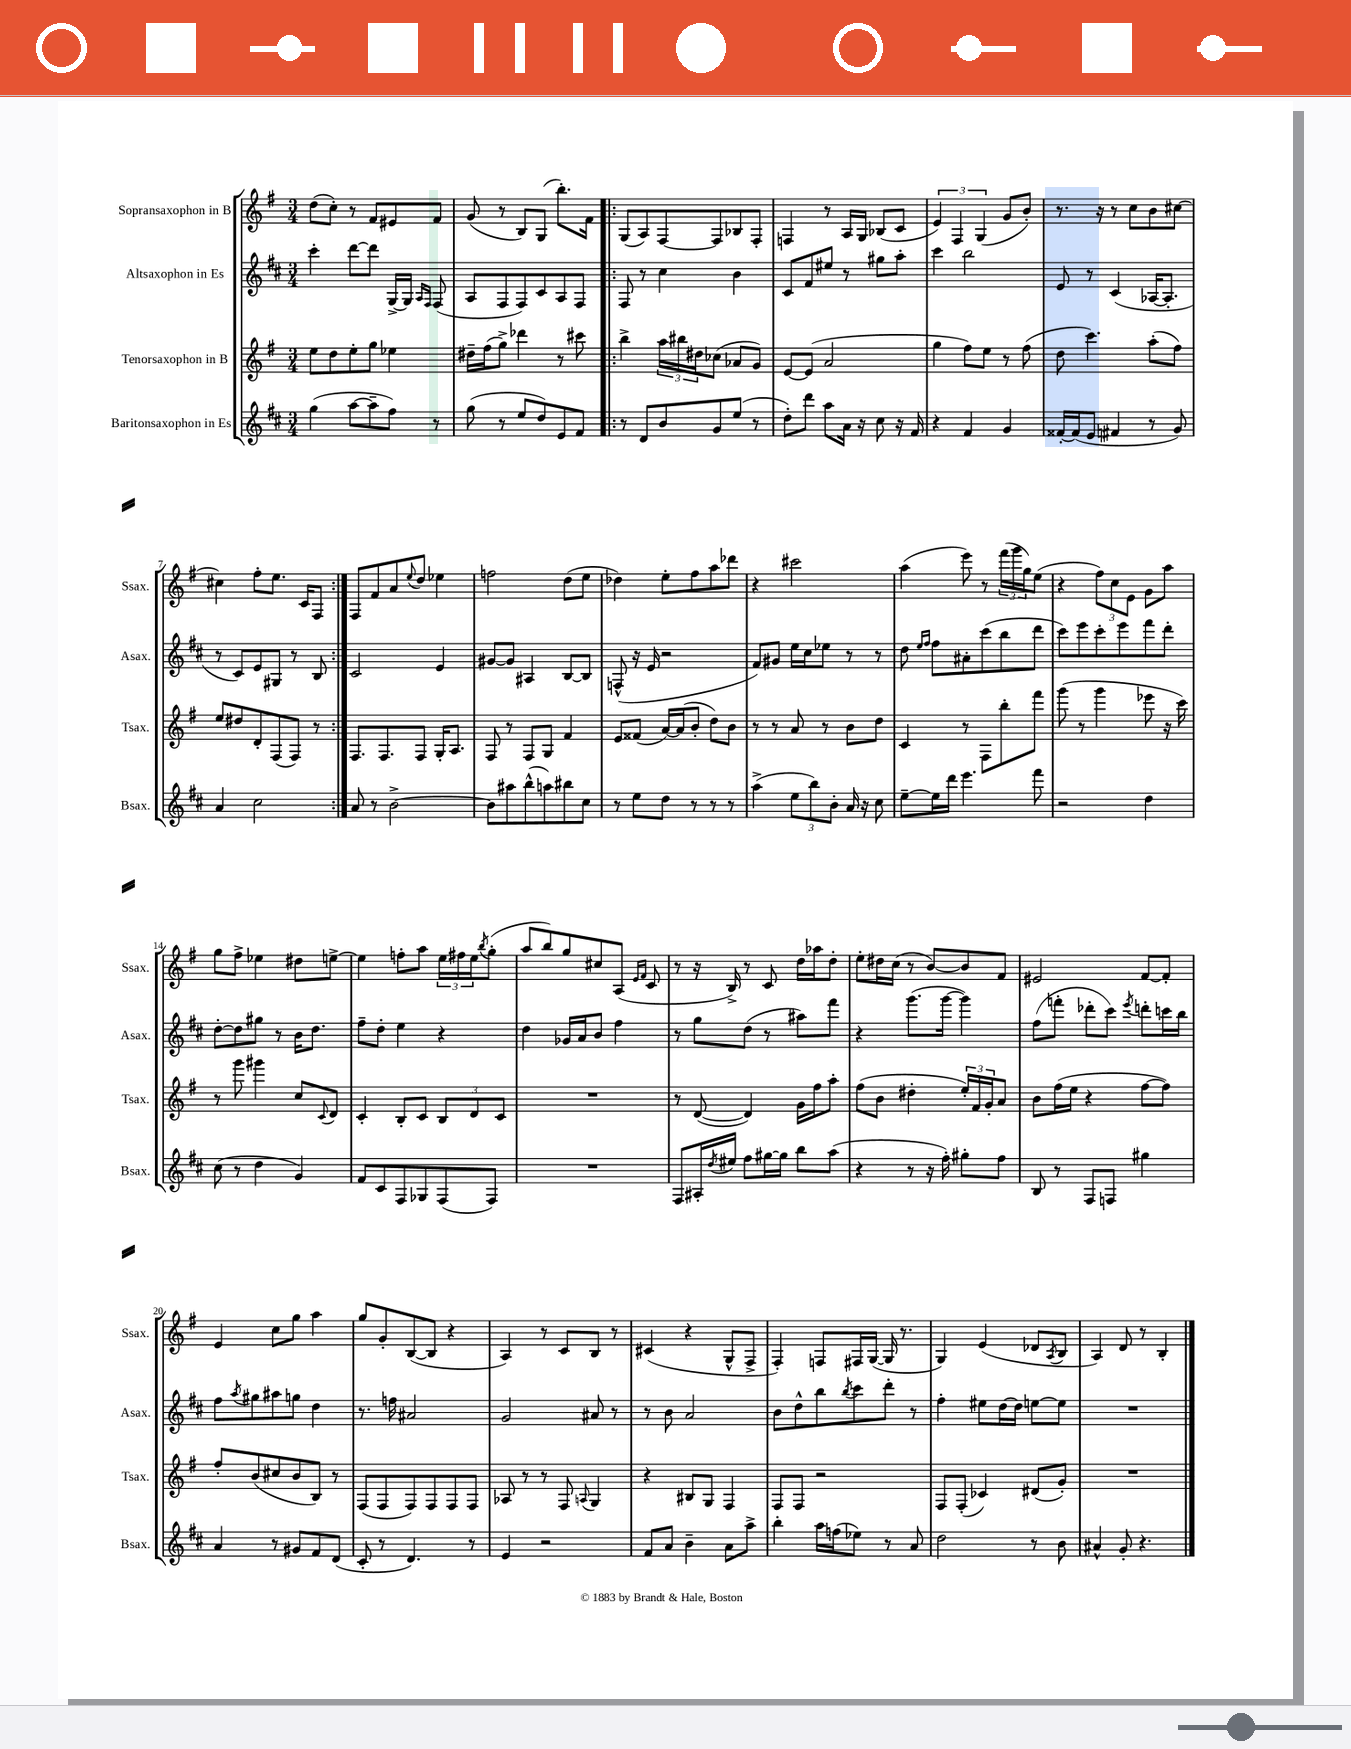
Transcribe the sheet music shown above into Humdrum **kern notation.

**kern	**kern	**kern	**kern
*staff4	*staff3	*staff2	*staff1
*clefG2	*clefG2	*clefG2	*clefG2
*k[f#c#]	*k[f#]	*k[f#c#]	*k[f#]
*M3/4	*M3/4	*M3/4	*M3/4
(4gg	8ee	4ccc#'	(8dd
.	8dd	.	8cc')
[8aa	8ee'	[8ddd	8r
8aa~]	8gg	8ddd]	8f#
8ff#)	4ee-	[16G^	8e#
.	.	16G]	.
.	.	16qqA	.
.	.	16qqF#	.
8r	.	(8F#	8f#
=	=	=	=
(8gg	16dd#~	8A	(8g
.	(16ff#	.	.
8r	8gg^)	8F#	8r
8ee	4ddd-	8F#)	8B)
8dd)	.	8c#	(8G
8e	8r	8A	8.bb')
8f#	8ccc#	8F#	.
.	.	.	16f#
=!|:	=!|:	=!|:	=!|:
8r	4bb^	8F#	(8G
8d	.	8r	8A)
8b	24aa	4cc#	[8F#
.	24bb#	.	.
.	24dd#	.	.
8g	(8cc-	.	8F#]
(8ee	8a-	4b	8B-
8r	8g)	.	8F#'
=	=	=	=
8dd')	[8e	8c#	4F
8ddd	(8e]	8f#	.
8aa	2a	8ee#	8r
16a	.	8r	16A
16r	.	.	16G
8cc#	.	8gg#	(8B-
16r	.	8aa'	8c
16f#	.	.	.
=	=	=	=
4r	4gg	4ccc#	6e)
.	.	.	6F#
4f#	8ff#)	2bb	.
.	.	.	(6G
.	8ee	.	.
4g	8r	.	8g
.	(8ff#	.	8b')
=	=	=	=
[16f##'	8dd	8e	8.r
(16f##]	.	.	.
8e	4.ccc)	8r	.
.	.	.	16r
4f#	.	(4c#	8r
.	.	.	8cc
8r	(8aa'	[16A-	8b
.	.	8.A-']	.
8g)	8ff#)	.	[8cc#
=	=	=	=
4a	8ee	8r	4cc#]
.	8dd#	8c#)	.
2cc#	8d'	8e	8ff#'
.	(8F#	8G#	8.ee
.	8F#)	8r	.
.	.	.	16c
.	8r	8B	8F#
=:|!	=:|!	=:|!	=:|!
8a	8.F#	2c#	8F#
8r	.	.	8f#
.	8.F#	.	.
[2b^	.	.	8a
.	.	.	8qqee
.	8F#	.	8dd
.	16G'	4e	4ee-
.	8.A	.	.
=	=	=	=
8b]	8F#	[8g#	2ff
8aa#	8r	8g#]	.
(8bb^^	8F#	4A#	.
8aa)	8G	.	.
8bb#	4f#	[8B	(8dd
8cc#	.	8B]	8ee
=	=	=	=
8r	8e	(8F^^	4dd-)
8ee	(8f##	16r	.
.	.	16e	.
8dd	[16a)	2r	8ee'
.	(16a]	.	.
8r	8b'	.	8ff#
8r	8dd)	.	8aa
8r	8b	.	8ddd-
=	=	=	=
(4aa^	8r	8f#)	4r
.	8r	8g#	.
12ee	8a	16ee	2ccc#
.	.	16cc#	.
12bb)	.	.	.
.	8r	8ee-	.
12b'	.	.	.
16a	8b	8r	.
16r	.	.	.
8cc#	8dd	8r	.
=	=	=	=
[8ee~	4c	8dd	(4aa
.	.	16qqee	.
.	.	16qqff#	.
16ee]	.	8ff#	.
16ddd	.	.	.
4.eee	8r	8a#'	8eee)
.	8F#	(8ccc#	8r
.	8bb'	8bb	(24fff#
.	.	.	24ggg
.	.	.	24gg)
8fff#	8fff#	8ddd	(8ee
=	=	=	=
2r	(8ggg	8ccc#)	4r
.	8r	8eee	.
.	4ggg	8ccc#'	12ff#)
.	.	.	12cc
.	.	8eee	.
.	.	.	12e
4dd	8eee-	8fff#	8g
.	16r	8ddd'	8aa
.	16ccc)	.	.
=	=	=	=
(8cc#	8r	[8dd'	8gg
8r	8ggg	8dd]	8ff#^
4dd	4ggg#	8gg#	4ee-
.	.	8r	.
4g)	8cc	16b	8dd#
.	.	8.dd	.
.	8qqc	.	.
.	8d	.	[8ee^
=	=	=	=
8f#	4c'	8ff#~	4ee]
8c#	.	8dd'	.
8F#	8B'	4ee	8ff'
8G-	8c	.	8aa
(8F#	12B	4r	24ee
.	.	.	24ff#
.	12d	.	24ee
.	.	.	8qbb
8F#)	.	.	(8gg'
.	12c	.	.
=	=	=	=
2.r	2.r	4dd	8aa
.	.	.	8bb)
.	.	16g-	8gg
.	.	16a	.
.	.	8b	8cc#
.	.	4ff#	(8A
.	.	.	16qqe
.	.	.	16qqf#
.	.	.	8c
=	=	=	=
8F#	8r	8r	8r
16A#'	([8d	8gg	16r
8qdd	.	.	.
16ee#	.	.	16B^)
8ff#	4d])	(8dd	8r
[16gg#	.	8r	8c
16gg#]	.	.	.
8bb	16g	8aa#)	16dd
.	16ff#	.	16aa-
(8aa	8aa'	8fff#	8dd'
=	=	=	=
4r	(8ff#	4r	8ee'
.	8b	.	16dd#
.	.	.	(16cc
8r	4dd#'	(8.ggg	8r
16r	.	.	[8b)
16ff#')	.	[16ggg	.
8gg#'	24ee')	4ggg])	8b]
.	24f#	.	.
.	24g'	.	.
8ff#	8a	.	8f#
=	=	=	=
8B	8b	(8ff#	2e#
8r	(16ff#	8fff'	.
.	16ee	.	.
8F#	4r	8ddd-'	.
8F	.	8ccc#)	.
.	.	8qeee	.
4gg#	[8ff#	8ddd'	[8f#
.	8ff#])	16ccc	8f#']
.	.	16bb	.
=	=	=	=
4a	8ff#'	8ff#	4e
.	.	8qaa	.
.	(8b	8gg#	.
8r	8cc#	8aa#	8cc
8g#	8b	8gg	8gg
8f#	8B)	4dd	4aa
(8d	8r	.	.
=	=	=	=
8c#'	(8F#	8.r	8gg
8r	8F#	.	8g'
.	.	16ff	.
4.d)	8F#)	2a#	([8B
.	8F#	.	8B]
.	8F#	.	4r
8r	8F#	.	.
=	=	=	=
4e	8A-	2g	4A)
.	8r	.	.
2r	8r	.	8r
.	8F#	.	8c
.	8qqA	.	.
.	4G	8a#	8B
.	.	8r	8r
=	=	=	=
8f#	4r	8r	(4c#
8a	.	8b	.
4b~	8B#	2a	4r
.	8G	.	.
8a	4F#	.	8G^^
8aa^	.	.	8F#^
=	=	=	=
4bb'	8F#	8b	4F#')
.	8F#	8dd^^	.
16aa	2r	8bb	8F
(16ff	.	.	.
.	.	8qbb	.
8ee-)	.	8ccc#	16F#
.	.	.	([16G
8r	.	8ddd'	16G]
.	.	.	8.r
8a	.	8r	.
=	=	=	=
2dd	8F#	4ff#'	4G)
.	(8F#'	.	.
.	4c-)	8ee#	(4e
.	.	[16dd	.
.	.	16dd]	.
8r	(8d#	[8ee	8d-
.	.	.	8qA
8b	8g')	8ee]	8B
=	=	=	=
4a#^^	2.r	2.r	4A)
8g'	.	.	8d
4.r	.	.	8r
.	.	.	4B'
==	==	==	==
*-	*-	*-	*-
